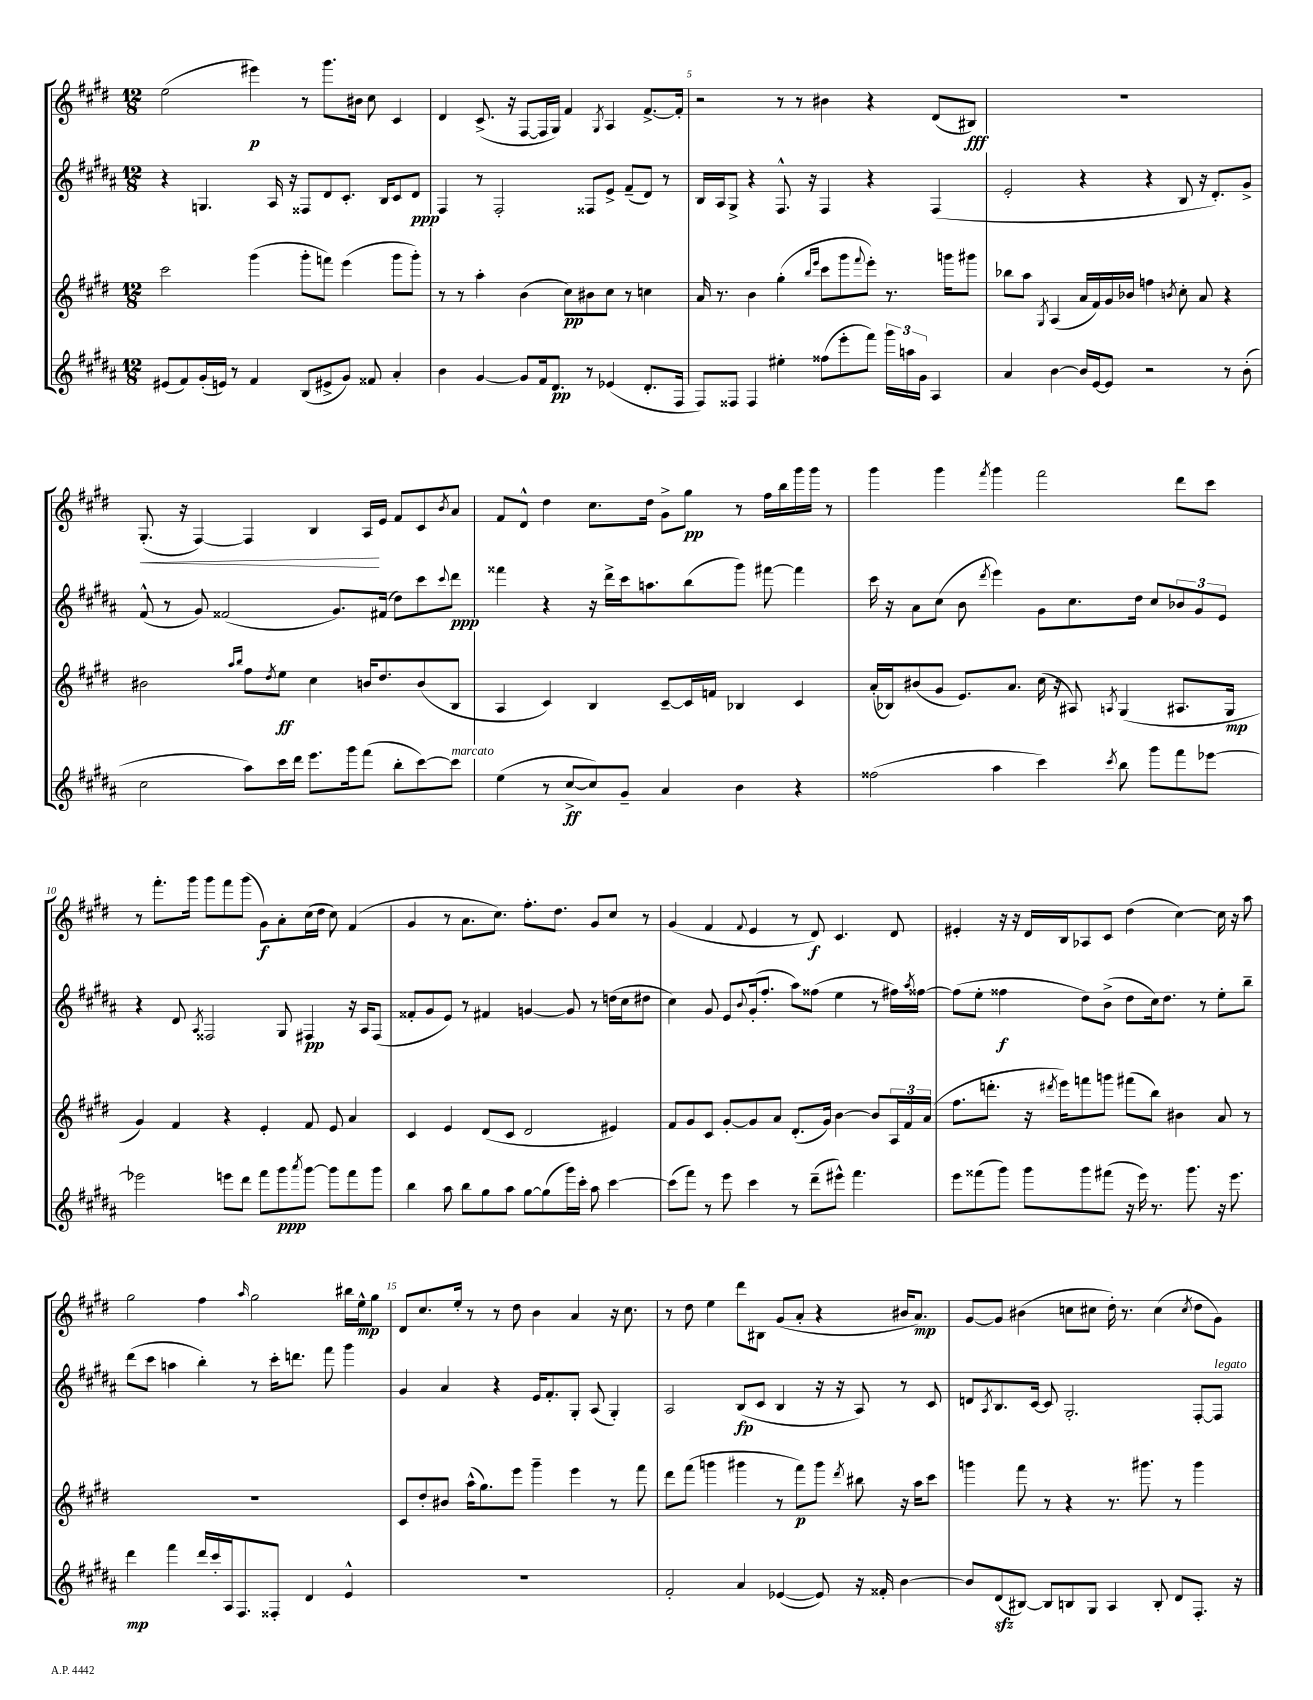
<<
\new StaffGroup <<
\new Staff = "s0" {
    \clef treble \key e \major \numericTimeSignature \time 12/8
    e''2( eis'''4\p) r8 gis'''8. bis'16 cis''8 cis'4 |
    dis'4 cis'8.->( r16 fis8~ fis16 gis16) fis'4 \acciaccatura { gis8 } a4 fis'8.~-> fis'16-. |
    r2 r8 r8 bis'4 r4 dis'8( bis8\fff) |
    R1. |
    gis8.-.\<( r16 fis4~) fis4 b4 a16\! e'16 fis'8 cis'8 \acciaccatura { b'8 } a'8 |
    fis'8 dis'8-^ dis''4 cis''8. dis''16 gis'8-> gis''8\pp r8 fis''16 b''16 gis'''16 gis'''16 r8 |
    gis'''4 gis'''4 \acciaccatura { fis'''8 } gis'''4 fis'''2 dis'''8 cis'''8 |
    r8 fis'''8.-. gis'''16 gis'''8 fis'''8 gis'''8( gis'8\f) a'8-. cis''16( dis''16 cis''8) fis'4( |
    gis'4 r8 a'8. cis''8.) fis''8.-. dis''8. gis'8 cis''8 r8 |
    gis'4( fis'4 \appoggiatura { fis'8 } e'4 r8 dis'8\f) cis'4. dis'8 |
    eis'4-. r16 r16 dis'16 b16 aes8 cis'8 dis''4( cis''4~) cis''16 r16 a''8 |
    gis''2 fis''4 \grace { a''16 } gis''2 bis''16 e''16-^\mp gis''8 |
    dis'8 cis''8. e''16-. r8 r8 dis''8 b'4 a'4 r16 cis''8. |
    r8 dis''8 e''4 dis'''8 bis8 gis'8( a'8-. r4 bis'16 a'8.\mp) |
    gis'8~ gis'8 bis'4( c''8 cis''8 dis''16-.) r8. cis''4( \acciaccatura { cis''8 } dis''8 gis'8) \bar "|." |
}
\new Staff = "s1" {
    \clef treble \key b \major \numericTimeSignature \time 12/8
    r4 g4. ais16 r16 fisis8 dis'8 cis'8.-. b16 cis'8 dis'8\ppp |
    fis4 r8 fis2-. fisis8 e'8-> fis'8--( dis'8) r8 |
    b16 ais16 gis8-> r4 fis8.-^ r16 fis4 r4 fis4( |
    e'2-. r4 r4 b8 r16 dis'8.-.) gis'8-> |
    fis'8-^( r8 gis'8) fisis'2( gis'8.) fis'16( dis''8) cis'''8 \appoggiatura { cis'''8 } dis'''8\ppp |
    fisis'''4 r4 r16 dis'''16-> cis'''16 a''8. b''8( gis'''8) fis'''8~ fis'''4 |
    cis'''16 r16 ais'8 cis''8( b'8 \acciaccatura { dis'''8 } e'''4) gis'8 cis''8. dis''16 cis''8 \tuplet 3/2 { bes'8 gis'8 e'8 } |
    r4 dis'8 \acciaccatura { ais8 } fisis2 gis8 fis4\pp r16 ais16 fis8( |
    fisis'8-. gis'8 e'8) r8 fis'4 g'4~ g'8 r8 d''16( cis''16 dis''8 |
    cis''4) gis'8 e'8 \appoggiatura { b'8 } gis'16-.( fis''8.-. ais''8) fisis''8( e''4 r8 fis''16) \acciaccatura { ais''8 } fisis''16~ |
    fisis''8( e''8-. fisis''4\f dis''8) b'8->( dis''8 cis''16) dis''8. r8 e''8-. b''8-- |
    dis'''8( cis'''8 a''4 b''4-.) r8 cis'''16-. d'''8. fis'''8 gis'''4 |
    gis'4 ais'4 r4 e'16 fis'8.-. gis8-. ais8( gis4-.) |
    ais2 b8\fp( cis'8 b4 r16 r16 ais8) r8 cis'8 |
    d'8 \acciaccatura { ais8 } b8. cis'16~ cis'8 gis2.-. fis8~-. fis8^\markup { \italic "legato" } \bar "|." |
}
\new Staff = "s2" {
    \clef treble \key e \major \numericTimeSignature \time 12/8
    cis'''2 gis'''4( gis'''8-. f'''8) e'''4( gis'''8 gis'''8-.) |
    r8 r8 a''4-. b'4( cis''8\pp) bis'8 cis''8 r8 c''4 |
    a'16 r8. b'4 gis''4-.( \grace { b''16 e'''16 } cis'''8 gis'''8 \appoggiatura { fis'''8 } e'''8-.) r8. g'''16 gis'''8 |
    bes''8 a''8 \acciaccatura { gis8 } a4( a'16 fis'16) gis'16 bes'16 f''4 \acciaccatura { b'8 } cis''8-. a'8 r4 |
    bis'2 \grace { a''16 b''16 } fis''8 \acciaccatura { dis''8 } e''8\ff cis''4 b'16 dis''8. b'8( b8 |
    a4 cis'4) b4 cis'8~-- cis'16 f'16 bes4 cis'4 |
    a'16-.( bes16) bis'8( gis'8 e'8.) a'8. cis''16( r16 ais8) \acciaccatura { a8 } gis4( ais8. gis16\mp |
    gis'4) fis'4 r4 e'4-. fis'8 e'8 a'4 |
    cis'4 e'4 dis'8( cis'8 dis'2 eis'4) |
    fis'8 gis'8 cis'8 gis'8~-. gis'8 a'8 dis'8.-.( gis'16) b'4~ b'8 \tuplet 3/2 { a16 fis'16 a'16( } |
    fis''8. d'''8.-. r16 \acciaccatura { dis'''8 } e'''16) f'''8 g'''8 fis'''8( b''8) bis'4 a'8 r8 |
    R1. |
    cis'8 dis''8-. bis'8 a''16-^( gis''8.) e'''8 gis'''4-- e'''4 r8 fis'''8 |
    dis'''8 fis'''8( g'''4 gis'''4 r8 fis'''8\p) gis'''8 \acciaccatura { dis'''8 } bis''8 r16 a''16 cis'''8 |
    g'''4 fis'''8 r8 r4 r8. gis'''8. r8 gis'''4 \bar "|." |
}
\new Staff = "s3" {
    \clef treble \key b \major \numericTimeSignature \time 12/8
    eis'8( fis'8) gis'16-.( e'16) r8 fis'4 b8( eis'8-> gis'8) fisis'8 ais'4-. |
    b'4 gis'4~ gis'8 fis'16 dis'8.\pp r8 ees'4( dis'8.-. fis16 |
    fis8) fisis8 fisis4 eis''4-. fisis''8( e'''8-. fis'''8) \tuplet 3/2 { gis'''16 a''16 gis'16 } ais4 |
    ais'4 b'4~ b'16 e'16~ e'8 r2 r8 b'8-.( |
    cis''2 ais''8) cis'''16 dis'''16 e'''8. gis'''16 fis'''8( b''8-. cis'''8~) cis'''8^\markup { \italic "marcato" } |
    e''4( r8 cis''8~->\ff cis''8) gis'8-- ais'4 b'4 r4 |
    fisis''2( ais''4 cis'''4) \acciaccatura { cis'''8 } b''8 gis'''8 fis'''8 ees'''8~ |
    ees'''2 e'''8 dis'''8 fis'''8 gis'''8\ppp \acciaccatura { ais'''8 } gis'''8~ gis'''8 fis'''8 gis'''8 |
    b''4 ais''8 b''8 gis''8 ais''8 gis''8~ gis''8( gis'''16) cis'''16-. ais''8 cis'''4~ |
    cis'''8( fis'''8) r8 e'''8 cis'''4 r8 dis'''8--( eis'''8-^) fis'''4. |
    e'''8 fisis'''8( gis'''8) gis'''8 gis'''8 fis'''8( r16 e'''16) r8. gis'''8. r16 e'''8. |
    dis'''4\mp fis'''4 dis'''16 cis'''16-. ais16 fis8. fisis8-. dis'4 e'4-^ |
    R1. |
    fis'2-. ais'4 ees'4~( ees'8) r16 fisis'16-. b'4~ |
    b'8 dis'8\sfz( bis8~) bis8 b8 gis8 ais4 b8-. dis'8 fis8.-. r16 \bar "|." |
}
>>
>>
\layout { \context { \Score currentBarNumber = #3 \override BarNumber.break-visibility = ##(#f #t #t) barNumberVisibility = #(every-nth-bar-number-visible 5) } }
